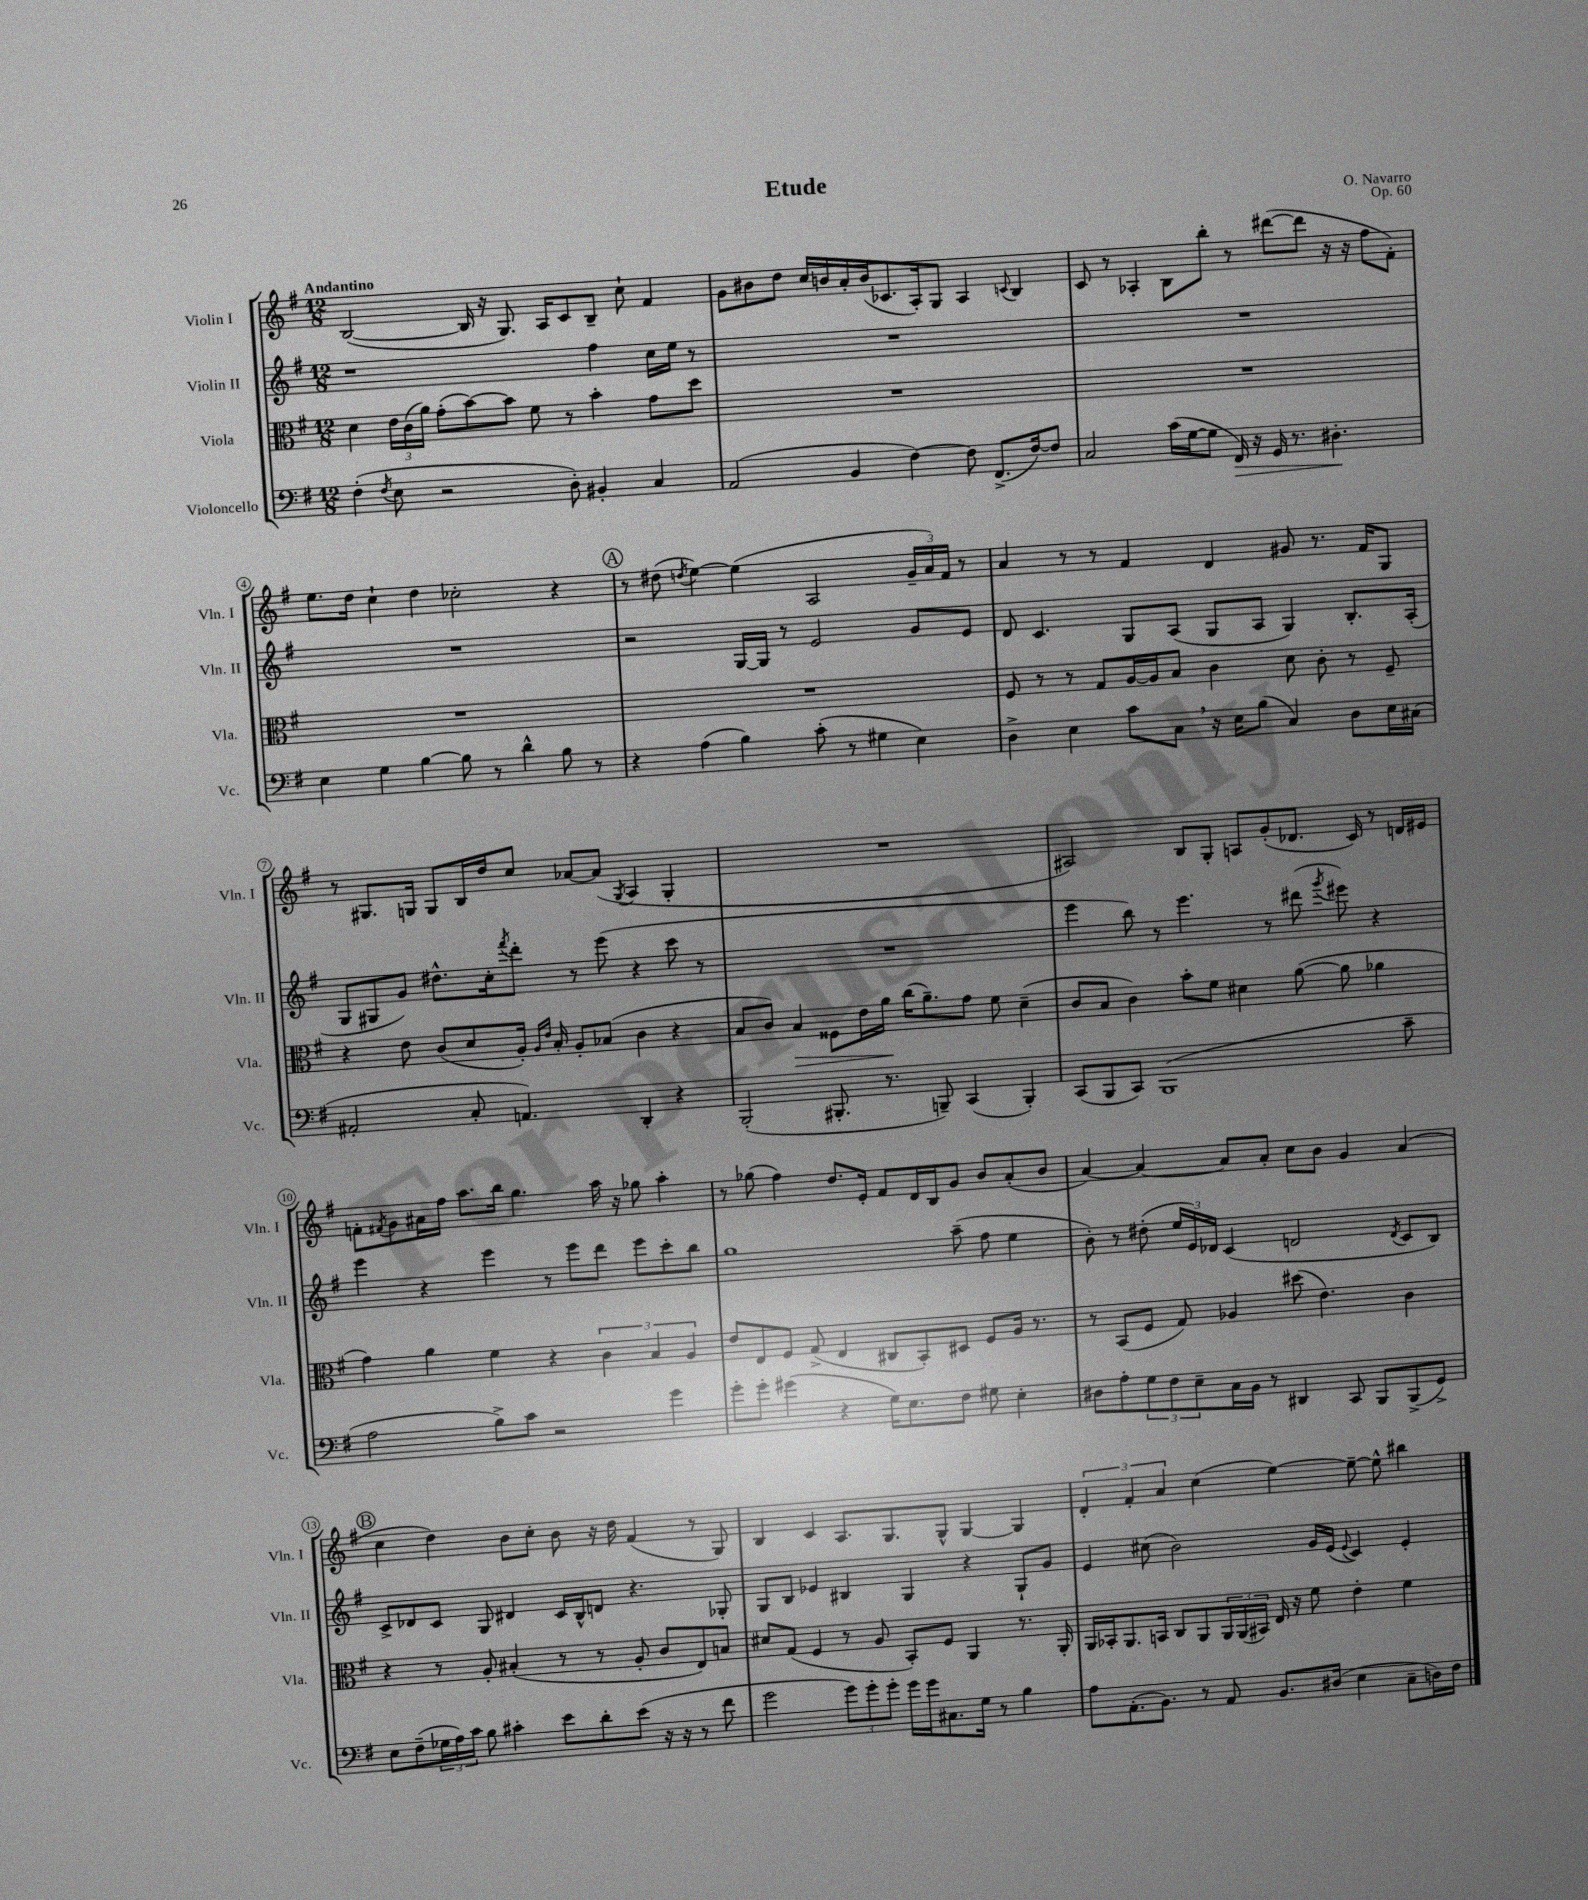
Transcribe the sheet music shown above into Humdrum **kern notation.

**kern	**kern	**kern	**kern
*staff4	*staff3	*staff2	*staff1
*clefF4	*clefC3	*clefG2	*clefG2
*k[f#]	*k[f#]	*k[f#]	*k[f#]
*M12/8	*M12/8	*M12/8	*M12/8
(4F#'	4d	1r	([2B
8qF#	.	.	.
8E	24e	.	.
.	(24c	.	.
.	24a)	.	.
2r	(8g'	.	.
.	[8b)	.	16B]
.	.	.	16r
.	8b]	.	8.G)
.	8f#	.	.
.	.	.	16A
8D')	8r	.	8c
4BB#'	4b'	4ff#	8B~
.	.	.	8cc`
4C	8g	16cc	4f#
.	.	16ee	.
.	8dd	8r	.
=	=	=	=
(2AA	1.r	1.r	8g
.	.	.	8b#
.	.	.	8dd
.	.	.	16cc
.	.	.	16b
4BB	.	.	16a'
.	.	.	(16b
.	.	.	8.c-
[4F#)	.	.	.
.	.	.	16A')
.	.	.	8G
8F#]	.	.	4A
(8.FF#^	.	.	.
.	.	.	8qqc
.	.	.	4B
[16F#)	.	.	.
8F#]	.	.	.
=	=	=	=
2C	1.r	1.r	8c
.	.	.	8r
.	.	.	4A-'
(16c	.	.	8B
[16G	.	.	.
8G]	.	.	8bb'
16FF#)	.	.	8r
16r	.	.	.
16GG	.	.	([8ddd#
8.r	.	.	.
.	.	.	8ddd#]
4.D#'	.	.	16r
.	.	.	16r
.	.	.	8ff#
.	.	.	8f#')
=	=	=	=
4E	1.r	1.r	8.ee
.	.	.	16dd
4G	.	.	4cc`
[4B	.	.	4dd
8B]	.	.	2cc-'
8r	.	.	.
4d^^	.	.	.
8B	.	.	4r
8r	.	.	.
=	=	=	=
4r	1.r	2r	8r
.	.	.	(8dd#
.	.	.	8qdd
(4A	.	.	[4ee)
4B)	.	[16G	(4ee]
.	.	16G]	.
.	.	8r	.
(8c'	.	2e	2A
8r	.	.	.
4G#	.	.	.
4E)	.	8g	24g~
.	.	.	24a)
.	.	.	24f#
.	.	8e	8r
=	=	=	=
4D^	8F#	8d	4a
.	8r	4.c	.
4E	8r	.	8r
.	8G	.	8r
8c	[16A	8G	4f#
.	16A]	.	.
8C	8B	(8A	.
16r	4c	8G	4d
16E	.	.	.
(8B	.	8A	.
4C)	8d	4G)	8g#
.	8c'	.	8.r
8D	8r	8.B'	.
.	.	.	16f#
16E	8F#~	.	8G
(16C#	.	(16A'	.
=	=	=	=
2AA#'	4r	8G	8r
.	.	8G#	8.G#
.	8e	8g)	.
.	.	.	16G
.	(8c	8.dd#^^	8G
8C'	8d	.	16B
.	.	16cc'	16dd
.	.	8qfff#	.
4.AA)	16A')	8ddd'	8cc
.	16qqA	.	.
.	16qqe	.	.
.	16B'	.	.
.	8A'	8r	[8a-
.	(8B-	(8eee	(8a-]
.	.	.	8qG
4DD'	4c	4r	4A
4r	4r	8ccc	4G'
.	.	8r	.
=	=	=	=
(2BBB'	8B	1.r	1.r
.	8c)	.	.
.	4B	.	.
8.BBB#'	8F##	.	.
.	16e	.	.
8.r	16a	.	.
.	(16cc	.	.
.	8.a~)	.	.
8BBB~)	.	.	.
(4CC	8g	.	.
.	8f#	.	.
4BBB')	(4d~	.	.
=	=	=	=
(8CC	8c	4eee	2A#)
8BBB	8B	.	.
8CC)	4c)	8bb)	.
(1BBB	.	8r	.
.	8b'	4.eee	8B
.	8f#	.	8G'
.	4d#	.	8A
.	.	8r	(8g'
.	([8a	(8ddd#	8.d-
.	.	8qggg	.
.	8a]	8eee#)	.
.	.	.	16c)
.	4a-	4r	8r
8c~	.	.	16d
.	.	.	16e#
=	=	=	=
2A	4g)	4eee	8f'
.	.	.	8qf#
.	.	.	8g
.	4a	4r	16a#
.	.	.	16ff#
.	.	.	8.aa
8B^)	4f#	4eee	.
.	.	.	16bb
8c	.	.	4.gg
2r	4r	8r	.
.	.	8eee	.
.	6c	8ddd	16aa
.	.	.	16r
.	.	8eee	8gg-
.	6B	.	.
4g	.	8ccc'	4aa'
.	6A	.	.
.	.	8bb	.
=	=	=	=
8g'	8e	1gg	8r
8g'	8E	.	(8gg-
(4g#	8F#	.	4ff#)
.	(8G^	.	.
4r	4E	.	8.dd
.	.	.	16e'
16G)	8C#	.	8f#
8.E	.	.	.
.	8BB')	.	16d
.	.	.	16B
8F#	8D#	(8aa~	8g
8G#	8F#	8ff#	8b
4E'	16A	4ee	(8a'
.	8.r	.	.
.	.	.	8b
=	=	=	=
8D#	8r	8b')	[4a)
8A'	(8BB	8r	.
12G	8F#	(8dd#'	4a_
12F#	.	.	.
.	8G)	24ee	.
12E~	.	24e)	.
.	.	24d-	.
16C	4A-	(4c	8a]
16BB	.	.	.
8r	.	.	8a'
4DD#	(8dd#	2d	8cc
.	4.e)	.	8b
8CC	.	.	4g
8BBB	.	.	.
.	.	8qd	.
(8BBB^	4c	8c	(4a
8GG^)	.	8B)	.
=	=	=	=
8E	4r	8c^	4cc
(8F#~	.	8d-	.
24G-	8r	8c	4dd)
24A)	.	.	.
24c	.	.	.
8B	8A'	8G	.
4c#'	(4B#'	4d#	8b
.	.	.	8cc'
8e	8r	16c	8b
.	.	16B^^	.
8d'	8r	8d	16r
.	.	.	16dd
(8e	8A'	4.r	(4f#
16r	8c	.	.
16r	.	.	.
8r	8E)	.	8r
8f#	8B	8G-'	8G)
=	=	=	=
2g	8d#	8G	4B
.	(8G	8B	.
.	4F#	4e-	4c
12g)	8r	4B#	8.A
12g'	.	.	.
.	8A	.	.
12g'	.	.	.
.	.	.	8.G
16g	8BB')	4G	.
16g	.	.	.
8.C#	8F#	.	8G^^
.	4AA	4r	[4G
16G	.	.	.
8r	.	.	.
4B	8.r	8G`	4G]
.	.	8g	.
.	16AA'	.	.
=	=	=	=
8A	16AA	4e	6d'
.	16BB-'	.	.
(8.AA'	8.AA	.	.
.	.	.	6f#'
.	.	(8cc#	.
8.BB)	16BB	.	.
.	.	.	6a
.	8C	2b)	.
8r	8AA	.	(4cc
8AA	24AA	.	.
.	(24AA	.	.
.	24BB#)	.	.
8.BB	16E	.	[4ee)
.	16r	.	.
.	8f#	16g	.
(16D#	.	(16e	.
.	.	8qqe	.
4E	4e'	4c)	8ee~_
.	.	.	8ee^^]
8C~	4f#	4e'	4bb#
16D)	.	.	.
16F#	.	.	.
==	==	==	==
*-	*-	*-	*-
